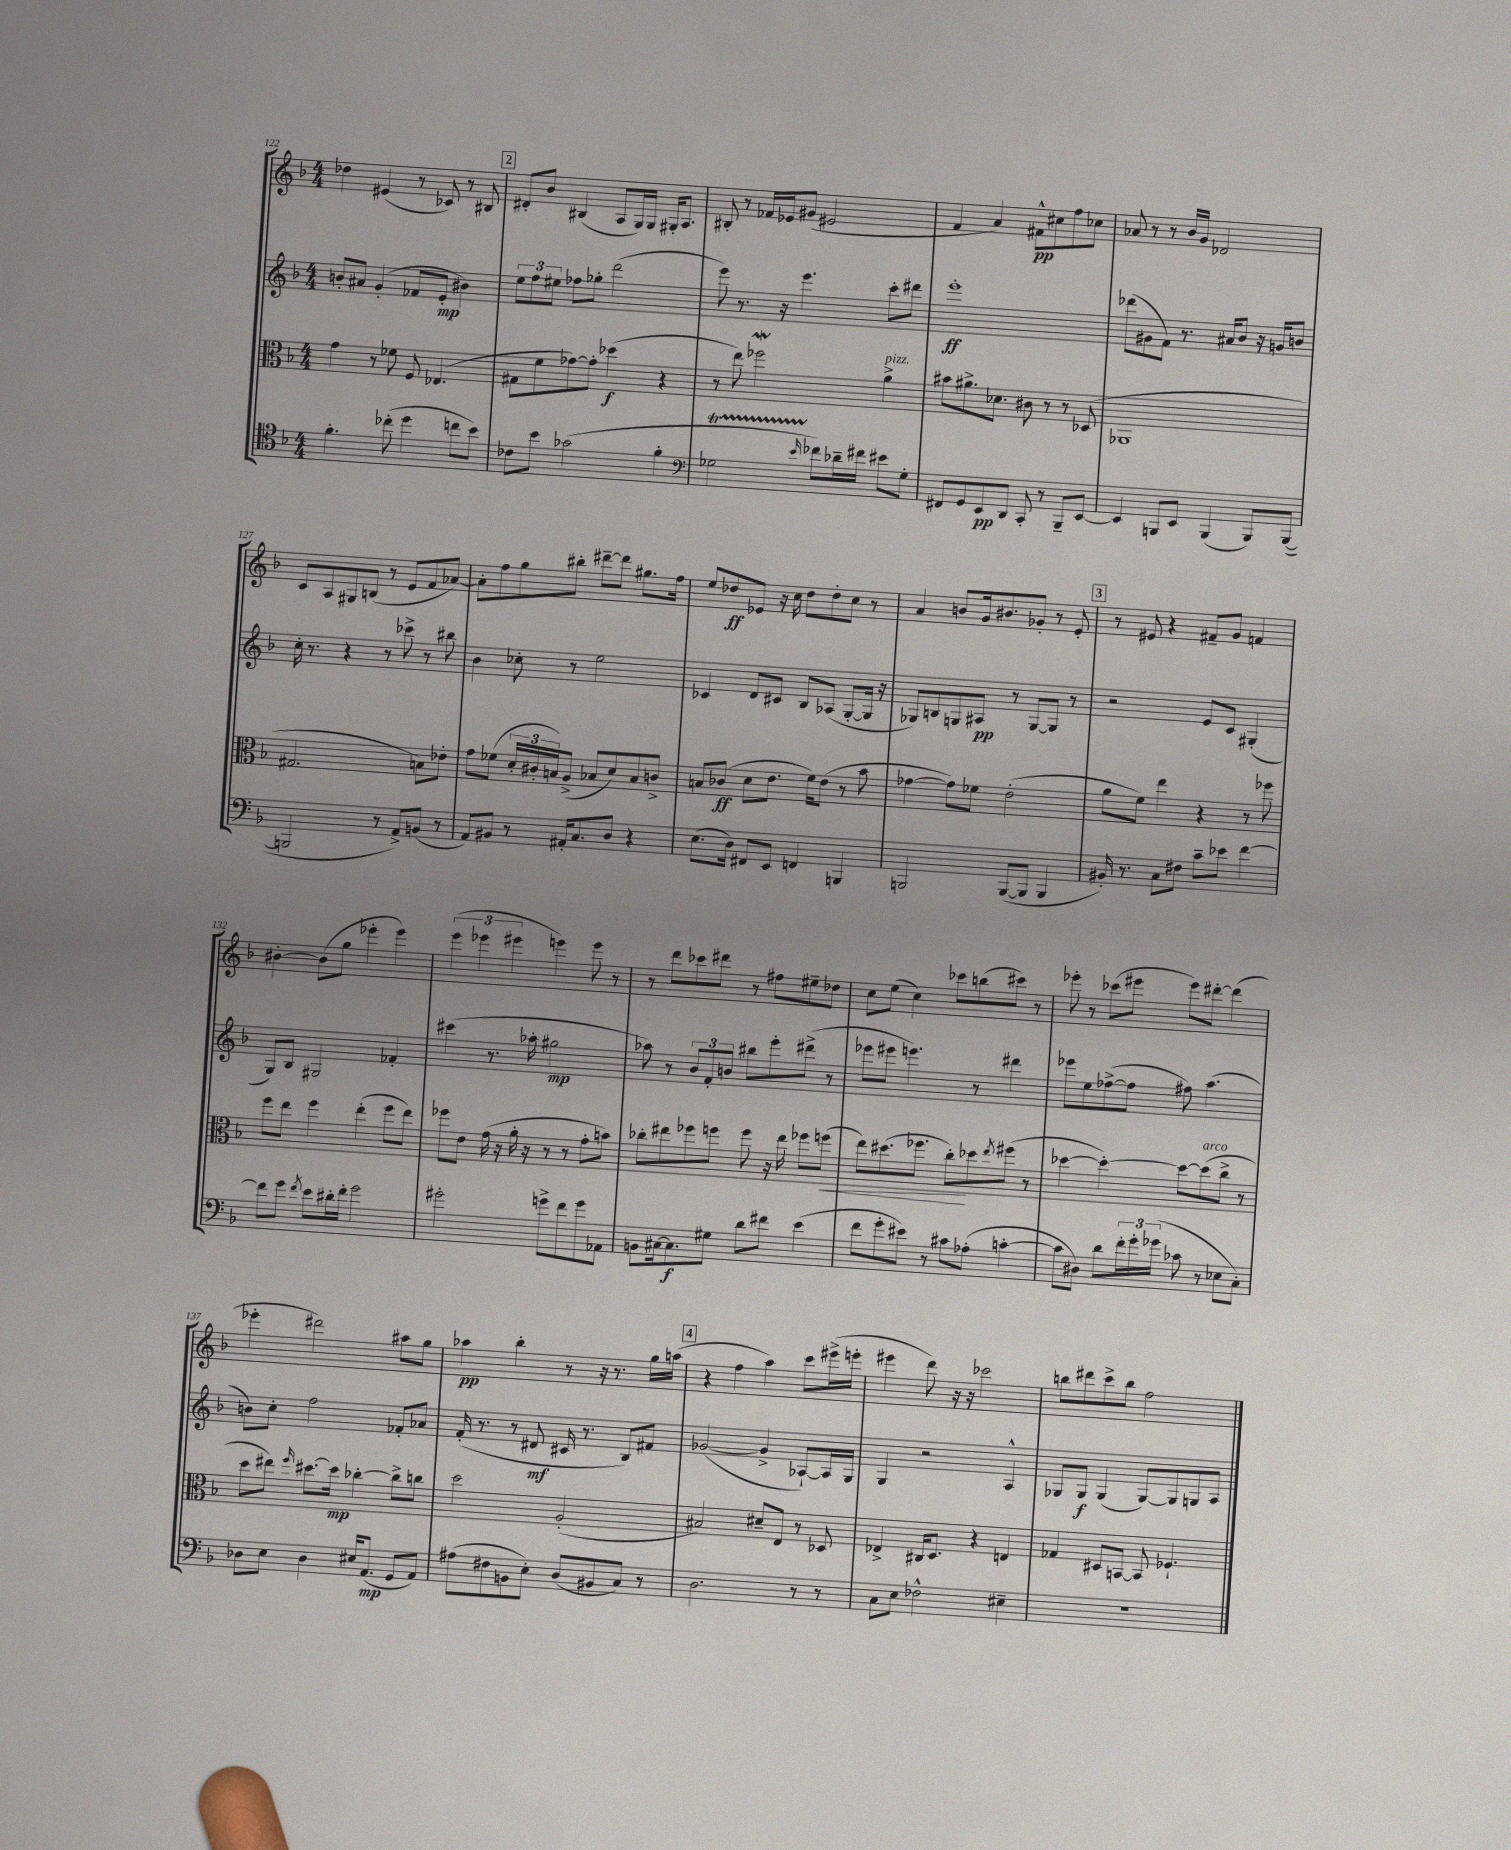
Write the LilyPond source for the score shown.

<<
\new StaffGroup <<
\new Staff = "s0" {
    \clef treble \key f \major \numericTimeSignature \time 4/4
    des''4 eis'4( r8 ces'8) r8 bis8 |
    \mark \markup { \box "2" } dis'8-. bes'8 bis4( a8 g16) g16 gis16-. a8. |
    bis8-. r8 fes'16 ees'16 gis'8( eis'2 |
    f'4 a'4) fis'8-^\pp cis''8 f''8 ces''8 |
    aes'8 r8 r8 bes'16 g'16 des'2 |
    c'8 a8 gis8 b8( r8 e'8 f'8 aes'8~) |
    aes'8-. f''8 g''8 bis''8-. dis'''8~-- dis'''8 gis''8. f''16 |
    e''8 des''8\ff ees'8 r16 c''16 des''8 des''8-. c''8 r8 |
    a'4 b'8 g'16 bis'8. ges'8-. r8 e'8-. |
    \mark \markup { \box "3" } r8 eis'8 r4 fis'8-- g'8 f'4 |
    bis'4~-. bis'8( g''8 ees'''4-. ees'''4) |
    \tuplet 3/2 { e'''4( ees'''4 eis'''4 } e'''4) e'''8 r8 |
    r8 d'''8 ces'''8 dis'''8 r8 fis''8 eis''8-- des''8 |
    c''8 e''8( c''4) ces'''8 b''8( cis'''8) r8 |
    ees'''8-. r8 ces'''8( eis'''8 eis'''8) dis'''8~-. dis'''4( |
    ees'''4-. dis'''2) ais''8 g''8 |
    aes''4\pp bes''4-. r8 r16 r8. g''16 a''16( |
    \mark \markup { \box "4" } r4 f''4 a''4) c'''8 eis'''16->( e'''16-. |
    eis'''4 d'''8) r16 r16 ces'''2 |
    b''8 dis'''8 c'''8-> b''8 f''2 \bar "|." |
}
\new Staff = "s1" {
    \clef treble \key f \major \numericTimeSignature \time 4/4
    b'8-. ais'8 g'4-.( fes'8 e'8-.\mp bis'4) |
    \mark \markup { \box "2" } \tuplet 3/2 { e''8 f''8 eis''8 } fes''8 ges''8-. d'''2( |
    e'''8) r8. r16 e'''4. c'''8-. dis'''8 |
    e'''1-.\ff |
    des'''8( gis'8 f'8) r8. ais'16 bes'8 r16 g'16 b'8 |
    c''16-. r8. r4 r8 ces'''8-> r8 bis''8 |
    bes'4 ces''8-. r8 e''2 |
    ces'4 d'8 cis'8 bes8 aes8( g8~-. g16 r16 |
    ges8) b8 g8 ais8\pp r8 g8~ g8 r8 |
    \mark \markup { \box "3" } r2 e'8 c'8 gis4-.( |
    g8) bes8 gis2 fes'4-. |
    cis'''4( r8. aes''16-. gis''2\mp |
    aes''8) r8 \tuplet 3/2 { bes'8 f'8-. b'8 } bis''8 e'''8-. dis'''8->( r8 |
    ees'''8 eis'''8 e'''4.) r8 dis'''4 |
    ees'''8 e''8 fes''8~->( fes''8 fis''8) a''4.( |
    b'8) c''8-. f''2 fes'8-. aes'8 |
    f'16-.( r8. r8 dis'8\mf cis'16 r8. bes8) fis'8 |
    \mark \markup { \box "4" } ges'2~( ges'4-> aes8~-!) aes16 g16 |
    g4 r2 a4-^ |
    ges8 ges8\f ges4( ges8~) ges8 g8 a8 \bar "|." |
}
\new Staff = "s2" {
    \clef alto \key f \major \numericTimeSignature \time 4/4
    g'4 r8 fes'8 f8 ees4.( |
    \mark \markup { \box "2" } gis8 f'8 ges'8~) ges'8-. des''4\f( r4 |
    r8 e''8) fes''2\mordent a'4->^\markup { \italic "pizz." } |
    bis'8 ais'8.-> des'8. cis'8 r8 r8 des8( |
    aes,1 |
    gis2. b8) ees'8-. |
    g'8 fes'8( \tuplet 3/2 { d'16-. cis'16-. b16) } a8->( bes8 d'8) bes8 c'8-> |
    b8 ces'8\ff( d'8 e'8. f'16) e'8( r8 bes'8 |
    ges'4~ ges'8) fes'8 e'2-.( |
    \mark \markup { \box "3" } a'8 f'8) e''4 r4 r8 fes''8 |
    f''8 e''8 f''4 e''4-.( f''8 e''8) |
    fes''8 e'8 g'16( r16 a'16-. r16 r8 r8 g'8-. b'8) |
    ces''8-. eis''8 fes''8 f''8 f''8 r16 eis''16 fes''8 f''8\<( |
    e''8) dis''8.( fes''8. c''8-.\!) des''8 \acciaccatura { e''8 } fis''8( r8 |
    des''4~ des''4~-.) des''8~ des''8^\markup { \italic "arco" }( c''8-> r8 |
    d''8 eis''8) \grace { f''16 } dis''8.~ dis''16\mp ces''4~-. ces''8-> c''8 |
    d''2 a2-.( |
    \mark \markup { \box "4" } bis2) dis'8-- e8 r8 des8 |
    ees4-> cis16 d8. r4 e4 |
    ges4 dis8 b,8~ b,8 fes4.-! \bar "|." |
}
\new Staff = "s3" {
    \clef tenor \key f \major \numericTimeSignature \time 4/4
    f'4.-. ces''8-.( d''4 c''8 bes'8) |
    \mark \markup { \box "2" } ces'8 bes'8 ges'2( f'4-. |
    \clef bass ges2\startTrillSpan \grace { e'16 } fes'8\stopTrillSpan) des'16-- fis'16 eis'8 ges8-. |
    fis,8 g,8 e,8\pp d,8 c,8-. r8 bes,,8-- e,8~ |
    e,4 b,,8 e,8 b,,4( b,,8) b,,8~( |
    b,,2 r8 a,8->) b,8( r8 |
    a,8) bis,8 r8 ais,16-. c8. d8 r4 |
    e8.( d16) fis,8 e,8 f,4 b,,4 |
    b,,2 b,,8~( b,,8 b,,4 |
    \mark \markup { \box "3" } bis,16-.) r8. c8 fis8 c'8-- ees'8 f'4~ |
    f'8 g'8 \acciaccatura { f'8 } e'8 dis'16-. f'16-. g'2 |
    gis'2-. g'8-> f'8 g'8 aes,8 |
    b,8 cis16~ cis8.\f gis8 d'8 fis'8 e'4( |
    f'8 g'8-. eis'8) r8 cis'8 aes8-.( c'4~-. |
    c'8 dis8) d'8 \tuplet 3/2 { f'16-. g'16-. ges'16( } ces'8 r8 ees8 c8-.) |
    des8 e8 des4 eis16 a,8.\mp( g,8 a,8) |
    ais8( fis8 b,8 e8-.) d8( bis,8 c8) r8 |
    \mark \markup { \box "4" } d2. r8 r8 |
    c8 e8 fes2-^ eis4-- |
    R1 \bar "|." |
}
>>
>>
\layout { \context { \Score currentBarNumber = #122 } }
